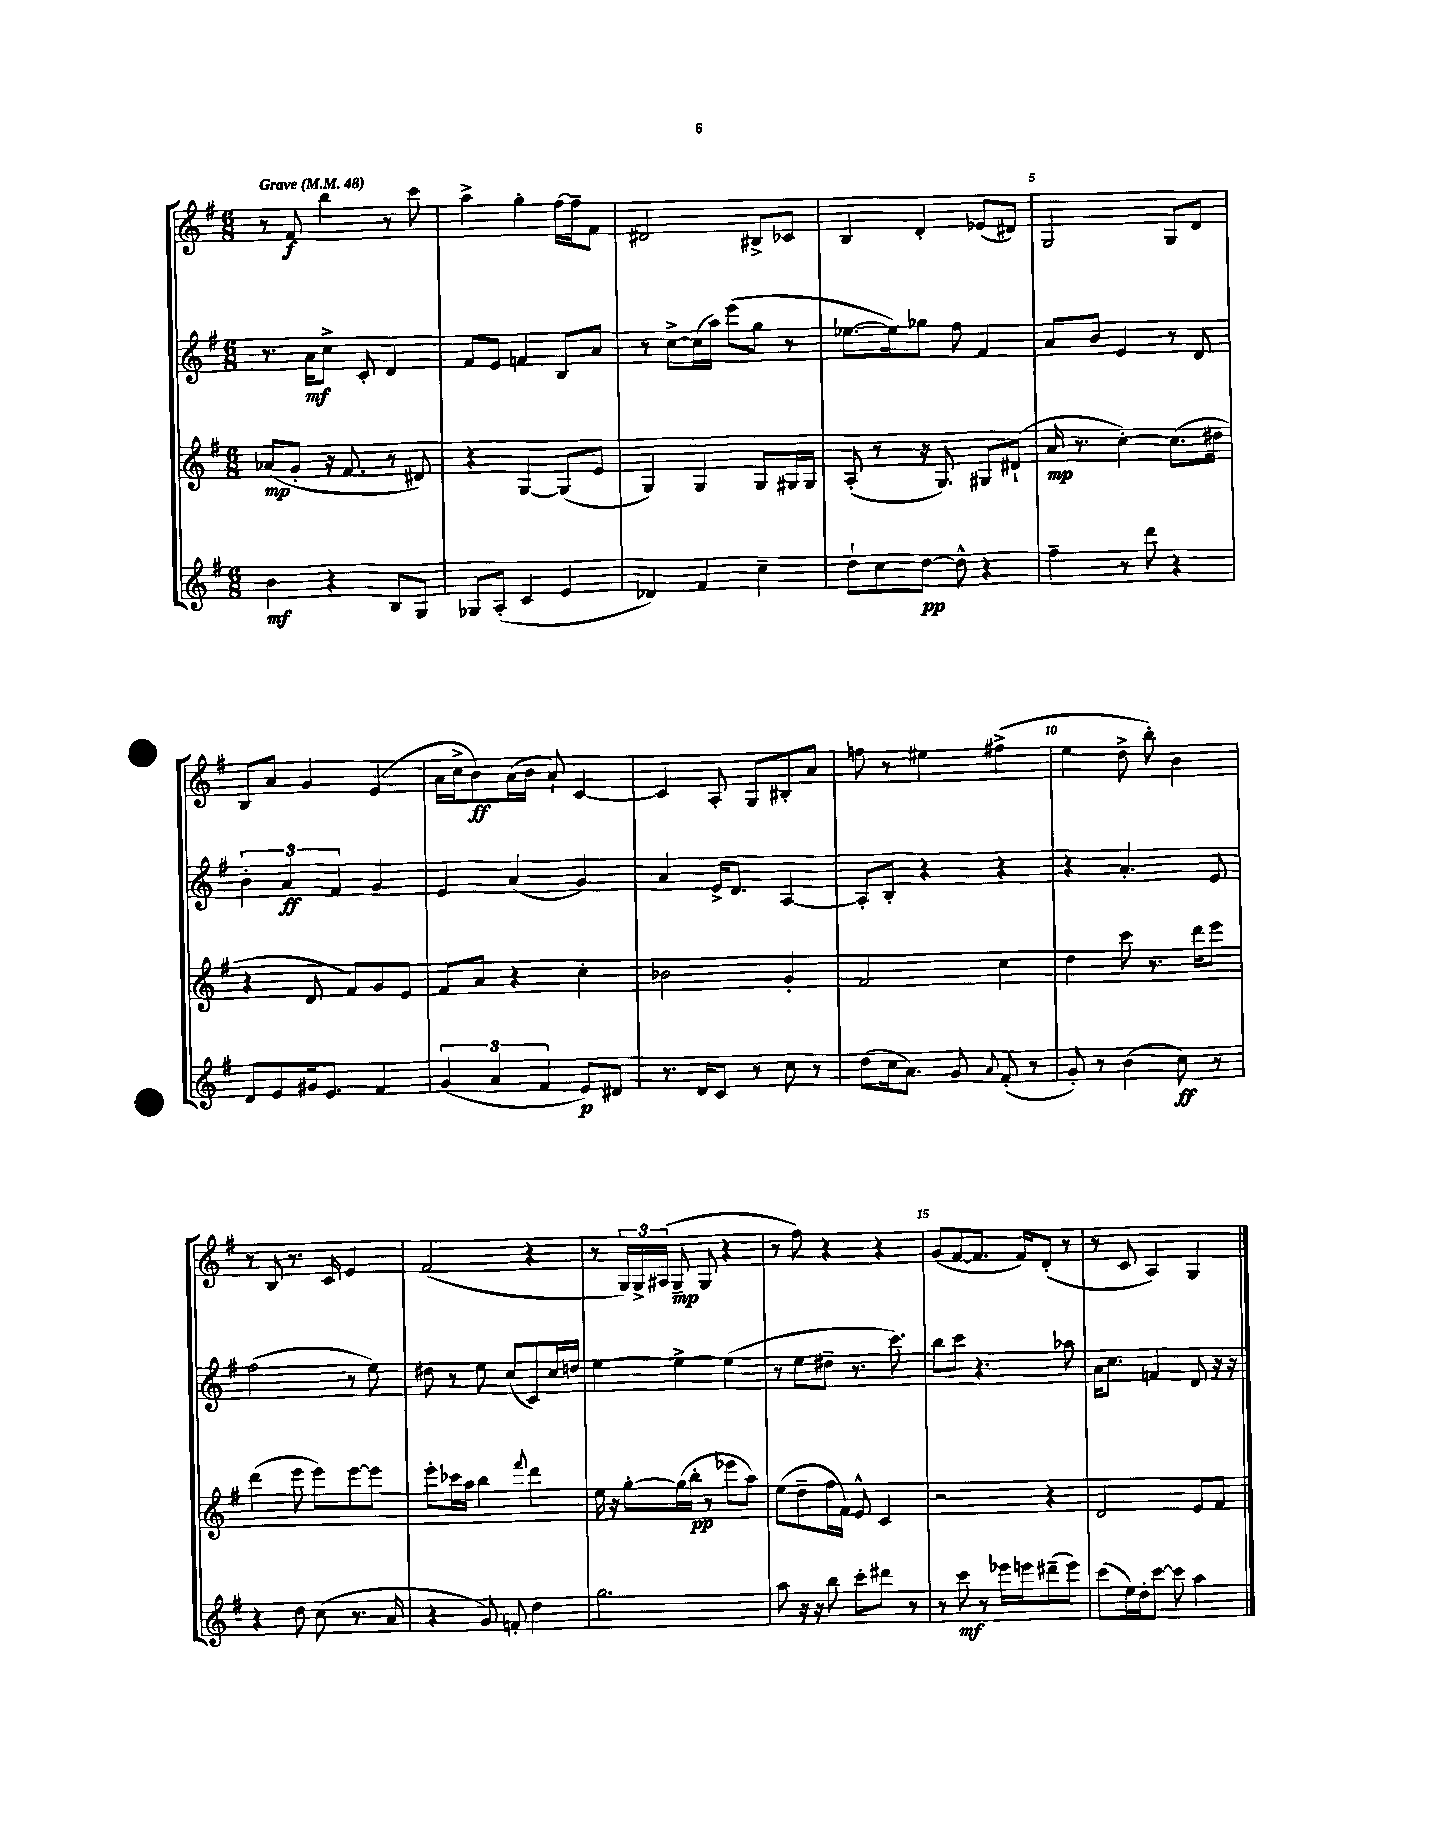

**kern	**kern	**kern	**kern
*staff4	*staff3	*staff2	*staff1
*clefG2	*clefG2	*clefG2	*clefG2
*k[f#]	*k[f#]	*k[f#]	*k[f#]
*M6/8	*M6/8	*M6/8	*M6/8
*MM48	*MM48	*MM48	*MM48
4b	(8a-	8.r	8r
.	8g'	.	8f#
.	.	16a	.
4r	16r	8cc^	4bb
.	8.f#	.	.
.	.	8c'	.
8B	8r	4d	8r
8G	8d#)	.	8ccc
=	=	=	=
8G-	4r	8f#	4aa^
(8A'	.	8e	.
4c	[4G	4f	4gg'
4e	(8G]	8B	[16ff#
.	.	.	16ff#~]
.	8e	8a	8f#
=	=	=	=
4d-)	4G)	8r	2d#
.	.	[8cc^	.
4f#	4G	(16cc]	.
.	.	16aa)	.
.	.	(8eee	.
4cc~	8G	8gg	8B#^
.	16G#	8r	8c-
.	16G#	.	.
=	=	=	=
8dd`	(8A'	[8.ee-	4B
8cc	8r	.	.
.	.	16ee-])	.
[8dd	16r	8gg-	4d'
.	8.G)	.	.
8dd^^]	.	8ff#	.
4r	8G#	4f#	(8e-
.	(8d#`	.	8d#)
=	=	=	=
4ff#~	16a	8a	2G
.	8.r	.	.
.	.	8b	.
8r	[4cc')	4e	.
8ddd	.	.	.
4r	(8.cc]	8r	8G
.	.	8d	8d
.	16dd#	.	.
=	=	=	=
8d	4r	6b'	8B
8e	.	.	8a
.	.	6a	.
16g#	8d	.	4g
8.e	.	.	.
.	.	6f#	.
.	8f#)	.	.
4f#	8g	4g	(4e
.	8e	.	.
=	=	=	=
(6g	8f#	4e	16a
.	.	.	16cc^
.	8a	.	8b)
6a	.	.	.
.	4r	(4a	(16a
.	.	.	16b
6f#	.	.	.
.	.	.	8a`)
8e)	4cc'	4g)	[4c
8d#	.	.	.
=	=	=	=
8.r	2b-	4a	4c]
16d	.	.	.
8c	.	16e^	8A'
.	.	8.d	.
8r	.	.	8G
8cc	4g'	[4A	8B#'
8r	.	.	8a
=	=	=	=
(8dd	2f#	8A']	8ff
16cc	.	8B'	8r
8.a)	.	.	.
.	.	4r	4ee#
8g	.	.	.
8qqa	.	.	.
(8f#'	4cc	4r	(4ff#^
8r	.	.	.
=	=	=	=
8g')	4dd	4r	4ee
8r	.	.	.
(4b	8ccc	4.a'	8dd^
.	8.r	.	8bb')
8cc)	.	.	4b
.	16ddd	.	.
8r	8eee	8e	.
=	=	=	=
4r	(4ddd	(2ff#	8r
.	.	.	8B
8dd	8eee	.	8.r
(8cc	8eee)	.	.
.	.	.	16c
8.r	[8eee	8r	4e
.	8eee]	8ee)	.
16a	.	.	.
=	=	=	=
4r	8eee'	8dd#	(2f#
.	16ccc-	8r	.
.	16aa	.	.
8g)	4bb	8ee	.
8f'	.	(8cc	.
.	8qqfff#	.	.
4dd	4ddd	8c)	4r
.	.	16cc	.
.	.	16dd	.
=	=	=	=
2.gg	16ee	[4ee	8r
.	16r	.	.
.	[8gg'	.	24G)
.	.	.	24G^
.	.	.	(24A#
.	(16gg]	4ee^_	8G~
.	16bb'	.	.
.	8r	.	8G
.	8eee-	(4ee]	4r
.	8aa)	.	.
=	=	=	=
8aa	(8ee	8r	8r
16r	8dd~	8ee	8ff#)
16r	.	.	.
8bb	16ff#	8dd#~	4r
.	16f#)	.	.
8ccc'	8e^^	8.r	.
8ddd#	4c	.	4r
.	.	8.ccc)	.
8r	.	.	.
=	=	=	=
8r	2r	8bb	(8g
8ccc	.	8ccc	[8f#
8r	.	4.r	8.f#]
16eee-	.	.	.
16eee	.	.	16f#)
(8ddd#~	4r	.	(8d'
8eee)	.	8aa-	8r
=	=	=	=
(8ccc	2d	16a	8r
.	.	8.cc	.
16ee)	.	.	8c
16dd'	.	.	.
[8ccc	.	4f	4A)
8ccc]	.	.	.
4aa	8e	8d	4G
.	8f#	16r	.
.	.	16r	.
==	==	==	==
*-	*-	*-	*-
